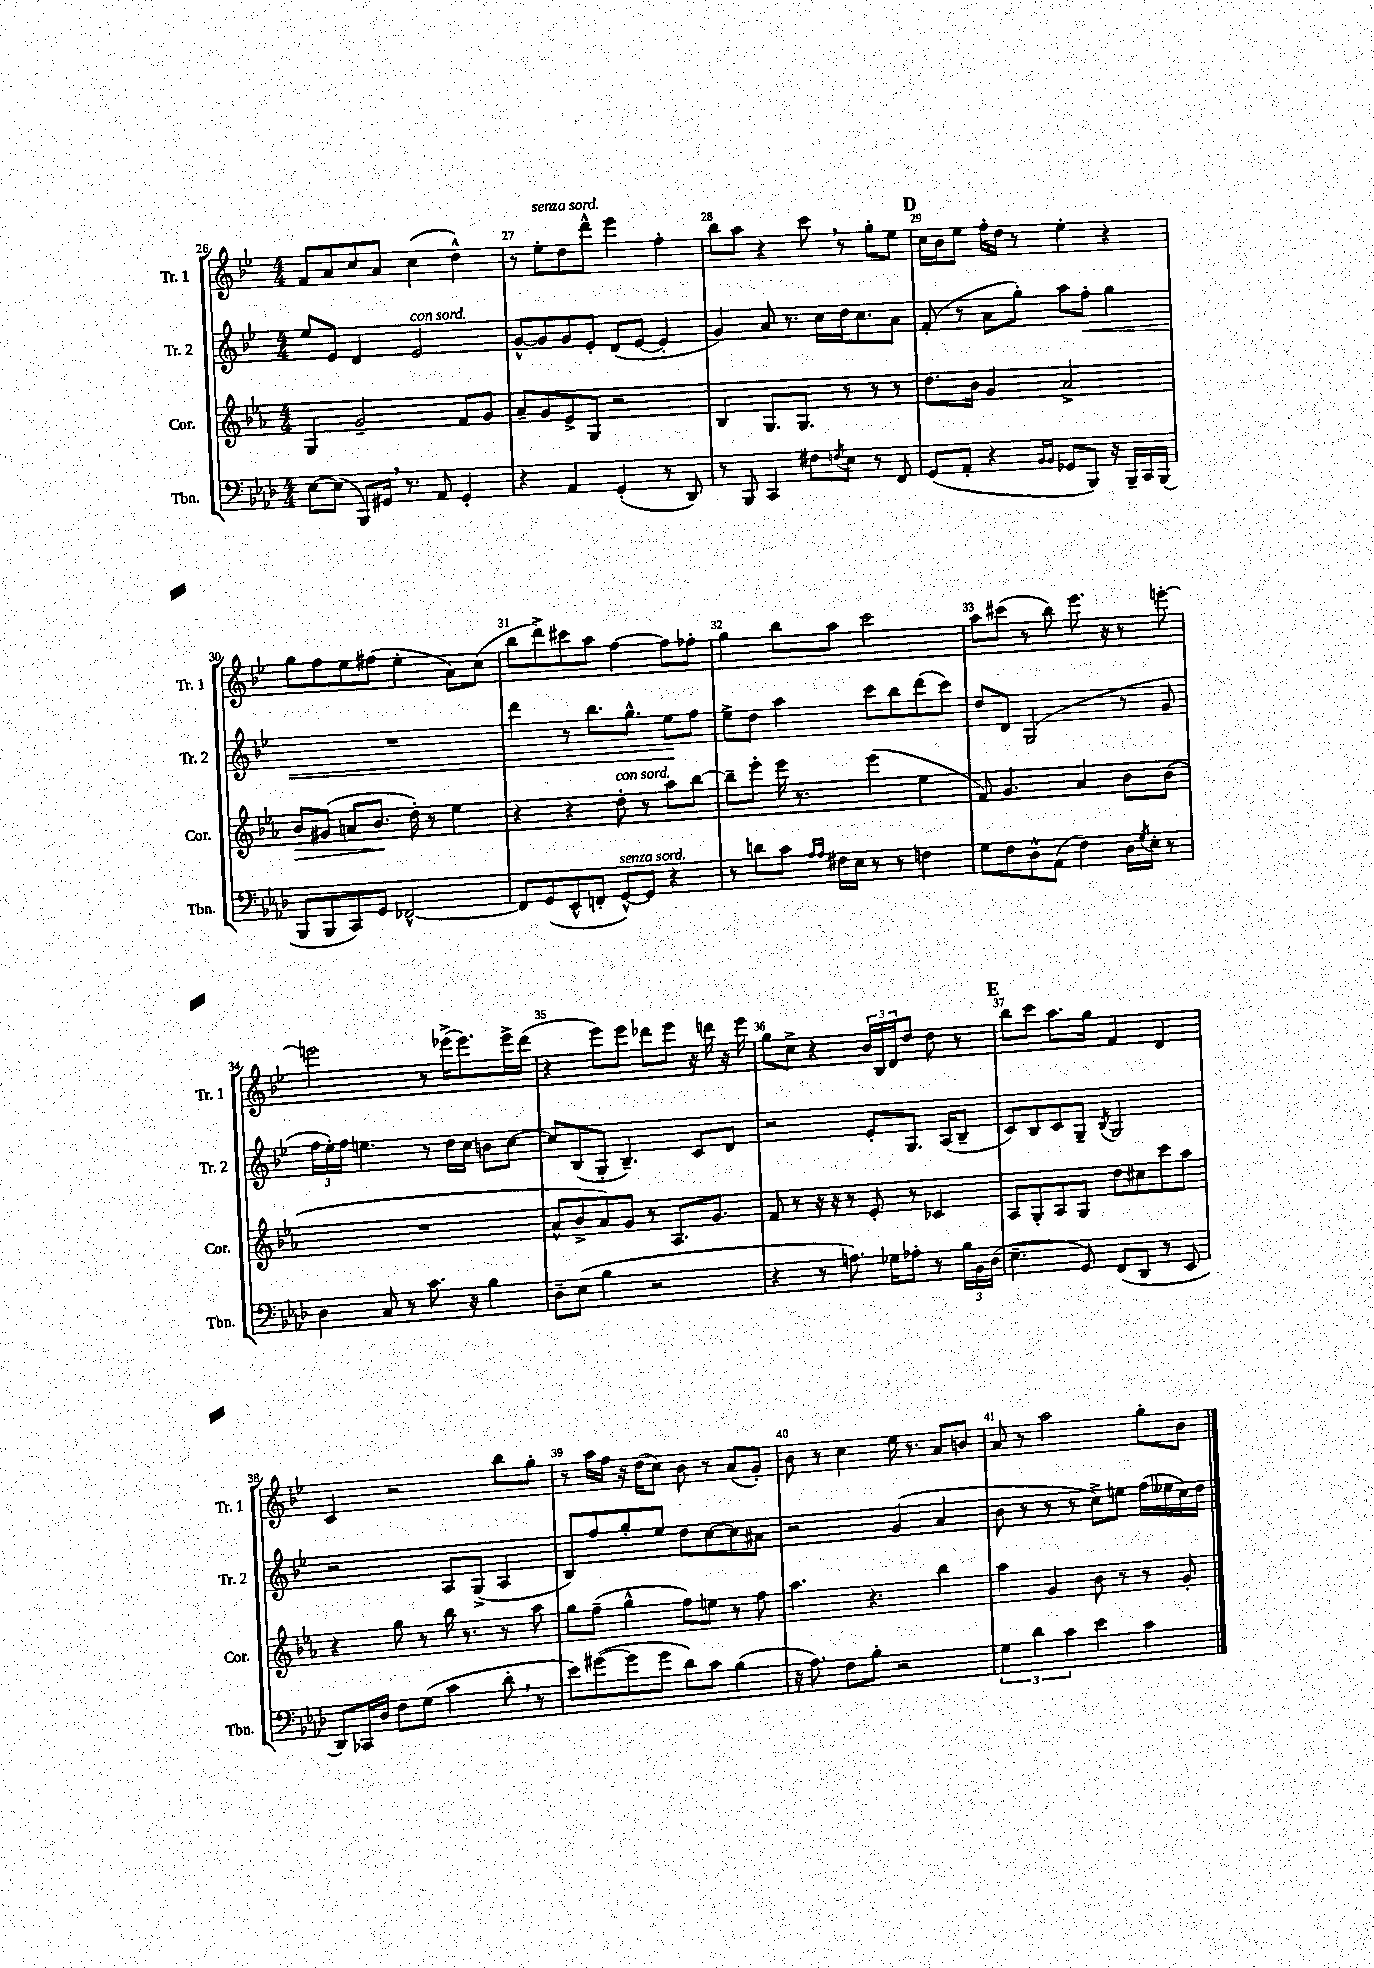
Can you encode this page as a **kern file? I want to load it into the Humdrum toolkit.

**kern	**kern	**kern	**kern
*staff4	*staff3	*staff2	*staff1
*clefF4	*clefG2	*clefG2	*clefG2
*k[b-e-a-d-]	*k[b-e-a-]	*k[b-e-]	*k[b-e-]
*M4/4	*M4/4	*M4/4	*M4/4
[8E-\L	4G/	8ee-/L	8f/L
(8E-\]J	.	8e-/J	8a/
8BBB-/L)	2g~/	4d/	8cc/
16GG#/Jk	.	.	8a/J
8.r	.	.	.
.	.	2e-/	(4cc\
8AA-/	.	.	.
4GG#'/	8f/L	.	4dd^^\)
.	8g/J	.	.
=	=	=	=
4r	8a-~/L	[8g^^/L	8r
.	8g/	8g/]	8ee-'\L
4AA-/	8e-^/	8g/	8dd\
.	8G/J	8e-'/J	8ddd^^\J
(4GG'/	2r	(8d/L	4eee-\
.	.	[8e-/J	.
8r	.	4e-'/]	4ff'\
8DD-/)	.	.	.
=	=	=	=
8r	4B-/	4g/)	8bb-\L
8BBB-/	.	.	8aa\J
4CC/	8.G/L	8a/	4r
.	.	8.r	.
.	8.G/J	.	.
8F#\L	.	.	8ccc\
.	.	16cc\LL	.
8qF/	.	.	.
8E-\J	8r	16dd\J	8r
.	.	8.cc\	.
8r	8r	.	8gg'\L
8FF/	8r	8a\J	8ee-\J
=	=	=	=
(8GG/L	8.dd\L	(8f'/	16cc\LL
.	.	.	16b-\J
8AA-'/J	.	8r	8ee-\J
.	16b-\Jk	.	.
4r	4g/	8a\L	16ff'\LL
.	.	.	16dd\JJ
.	.	8gg'\J)	8r
16qqBB-/LL	.	.	.
16qqBB-/JJ	.	.	.
8GG-/L	2a-^/	8aa\L	4ee-'\
8BBB-/J)	.	8ff'\J	.
16r	.	4gg\	4r
16BBB-~/LL	.	.	.
16CC/	.	.	.
(16BBB-/JJ	.	.	.
=	=	=	=
8BBB-/L	8b-/L	1r	8gg\L
8BBB-/	(8g#/J	.	8ff\
8CC/)	8a/L	.	8ee-\
8GG/J	8.b-/J	.	(8ff#\J
[2FF-^^/	.	.	4ee-'\
.	16dd'\)	.	.
.	8r	.	.
.	4ee-\	.	8a\L)
.	.	.	(8cc\J
=	=	=	=
8FF-/]L	4r	4ddd\	8bb-\L
(8GG/	.	.	8ddd^\)
8EE-^^/	4r	8r	8ccc#\
8FF'/J	.	8.bb-\L	8aa\J
[8GG^^/L)	8dd'\	.	[4ff\
.	.	8.gg^^\J	.
8GG/]J	8r	.	.
4r	8aa-\L	8ee-\L	8ff\]L
.	[8bb-\J	8ff\J	8ff-'\J
=	=	=	=
8r	8bb-~\]L	8ee-^\L	4gg\
8d\L	8eee-'\J	8dd\J	.
8c\J	16eee-\	4aa\	8bb-\L
.	8.r	.	.
16qqA-/LL	.	.	.
16qqA-/JJ	.	.	.
16F#\LL	.	.	8aa\J
16E-\JJ	.	.	.
8r	(4eee-\	8ccc\L	2ccc\
8r	.	8bb-\	.
4F\	4ee-\	(8ddd\	.
.	.	8ccc\J)	.
=	=	=	=
8G\L	8f/)	8dd/L	8aa\L
8F\	4.g/	8d/J	(8ccc#\J
8D-^^\	.	(2G/	8r
(8AA-\J	.	.	8bb-\)
4F\)	4a-/	.	8.eee-\
.	.	.	16r
16D-\LL	8b-\L	8r	8r
8qG/	.	.	.
16E-'\JJ	.	.	.
8r	(8b-\J	8g/	[8eee'\
=	=	=	=
4D-\	1r	24ff\LL	2eee\]
.	.	24ee-'\)	.
.	.	24ff\JJ	.
.	.	4.ee\	.
8C/	.	.	.
8r	.	.	.
8.c\	.	8r	8r
.	.	16dd\LL	(16eee-^\LK
16r	.	16cc\JJ	8.eee-\)
4B-\	.	8b\L	.
.	.	[8cc\J	16eee-^\L
.	.	.	(16ddd\JJ
=	=	=	=
8D-~\L	8a-^^/L	8cc/]L	4r
(8E-\J	8b-^/	(8B-/	.
4B-\	8a-/)	8G'/J	8eee-\L)
.	8g/J	4.B-~/)	8eee-\J
2r	8r	.	8ddd-\L
.	8.A-/L	.	8eee-\J
.	.	8c/L	16r
.	8.g/J	.	16ddd\
.	.	8d/J	16r
.	.	.	16eee-\
=	=	=	=
4r	8f/	2r	8gg\L
.	8r	.	8cc^\J
8r	16r	.	4r
.	16r	.	.
8.A\)	8r	.	.
.	8e-'/	8e-'/L	24b-/LL
.	.	.	24B-/
16G-\LK	.	.	.
.	.	.	24d/J
8A-'\J	8r	8.G/J	8dd/J
8r	4c-/	.	8dd\
.	.	(16A/LK	.
24B-\LL	.	8B-~/J	8r
24BB-\	.	.	.
(24D-\JJ	.	.	.
=	=	=	=
4.E-~\	8A-/L	8c/L)	8bb-\L
.	8G'/	8B-/	8ccc\J
.	8A-/	8c/	8.aa\L
8GG/)	8G/J	8G~/J	.
.	.	.	16gg\Jk
.	.	8qB-/	.
(8FF/L	8dd\L	2G/	4f/
8DD-/J	8cc#\	.	.
8r	8ccc\	.	4d/
8EE-/	8aa-\J	.	.
=	=	=	=
8DD-/L)	4r	2r	4c/
16CC-/L	.	.	.
16D-/JJ	.	.	.
8F\L	8gg\	.	2r
(8G\J	8r	.	.
4c\	16bb-\	8A/L	.
.	8.r	.	.
.	.	(8G^/J	.
8d-'\	8r	4A/	8bb-\L
8r	8aa-\	.	8gg'\J
=	=	=	=
8e-\L)	8gg\L	8B-/L)	8r
([8g#\	(8ff~\J	8ff/	16aa\LL
.	.	.	16ff\JJ
8g#\]	4gg^^\	8gg'/	16r
.	.	.	(16dd\LK
8g#\J	.	8ee-/J	8cc\J)
8d-\L)	8ff\L)	8dd\L	8b-\
8c\J	8ee\J	[8cc\	8r
(4B-\	8r	8cc\]	(8a/L
.	8ff\	8a#\J	8g'/J)
=	=	=	=
16r	4.aa-\	2r	8b-\
8.A-\)	.	.	.
.	.	.	8r
8F\L	.	.	4cc\
8B-'\J	4.r	.	.
2r	.	(4g/	16ee-\
.	.	.	8.r
.	4bb-\	4a/	8a/L
.	.	.	8b/J
=	=	=	=
6G\	4aa-\	8b-\	8a/
.	.	8r	8r
6d-\	.	.	.
.	4g/	8r	2aa\
6c\	.	.	.
.	.	8r	.
4e-\	8b-\	8cc^\L)	.
.	8r	8ee\J	.
4c\	8r	(16ff\LL	8gg'\L
.	.	16ee--\	.
.	8g'/	16cc\)	8b-\J
.	.	16dd\JJ	.
==	==	==	==
*-	*-	*-	*-
